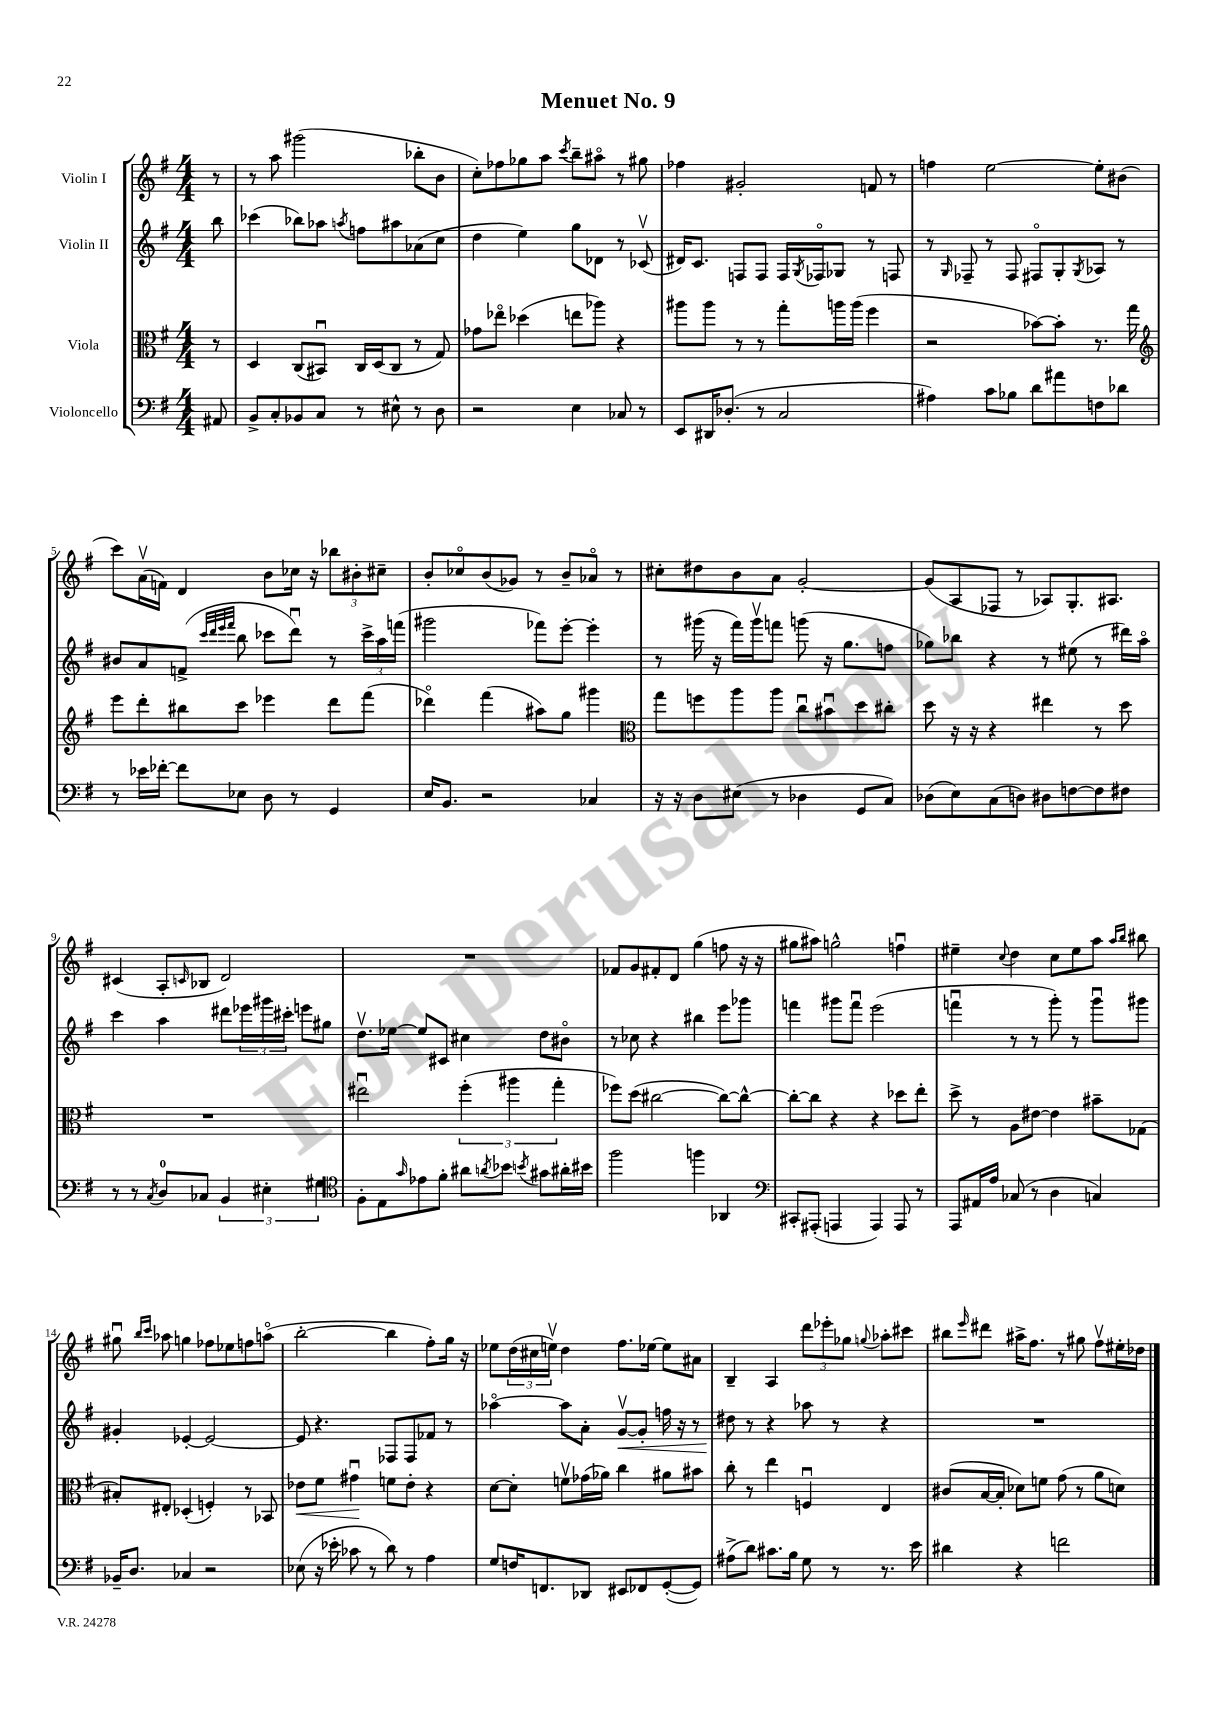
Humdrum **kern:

**kern	**kern	**dynam	**kern	**dynam	**kern
*part4	*part3	*part3	*part2	*part2	*part1
*staff4	*staff3	*staff3	*staff2	*staff2	*staff1
*I"Violoncello	*I"Viola	*	*I"Violin II	*	*I"Violin I
*clefF4	*clefC3	*	*clefG2	*	*clefG2
*k[f#]	*k[f#]	*	*k[f#]	*	*k[f#]
*M4/4	*M4/4	*	*M4/4	*	*M4/4
=	=	=	=	=	=
8AA#X/	8r	.	8bb\	.	8r
=1	=1	=1	=1	=1	=1
8BB^/L	4D/	.	(4ccc-X\	.	8r
8C'/	.	.	.	.	8aa\
8BB-X/	(8C/L	.	8bb-X\L)	.	(2ggg#X\
8C/J	8BB#Xu/J)	.	8aa-X\J	.	.
.	.	.	8qaan/	.	.
8r	16C/LL	.	8ffn\L	.	.
.	(16D/J	.	.	.	.
8E#X^^\	8C/J	.	8aa#X\	.	.
8r	8r	.	(8a-X\	.	8bb-X'\L
8D\	8G/)	.	8cc\J	.	8b\J
=2	=2	=2	=2	=2	=2
2r	8g-X\L	.	4dd\	.	8cc'\L)
.	8ee-X\J	.	.	.	8ff-X\
.	(4dd-X\	.	4ee\)	.	8gg-X\
.	.	.	.	.	8aa\J
.	.	.	.	.	8qccc/
4E\	8een\L	.	8gg\L	.	8bb~\L
.	8aa-X\J)	.	8d-X\J	.	8aa#X\J
8C-X/	4r	.	8r	.	8r
8r	.	.	(8c-Xv/	.	8gg#X\
=3	=3	=3	=3	=3	=3
8EE/L	8aa#X\L	.	16d#X/KL)	.	4ff-X\
.	.	.	8.c/J	.	.
16DD#X/K	8aa#\J	.	.	.	.
(8.D-X'/J	.	.	.	.	.
.	8r	.	8Fn/L	.	2g#X'/
8r	8r	.	8F/J	.	.
2C/	8gg'\L	.	16F/LL	.	.
.	.	.	8qG/	.	.
.	.	.	16F-X/J	.	.
.	16aan\L	.	8G-X/J	.	.
.	(16aa\JJ	.	.	.	.
.	4ff#\	.	8r	.	8fn/
.	.	.	8Fn/	.	8r
=4	=4	=4	=4	=4	=4
4A#X\)	2r	.	8r	.	4ffn\
.	.	.	16qqG/	.	.
.	.	.	8F-X~/	.	.
8c\L	.	.	8r	.	[2ee\
8B-X\J	.	.	8F-/	.	.
8d\L	[8b-X\L)	.	8F#X/L	.	.
8a#X\	8b-'\J]	.	8G'/	.	.
.	.	.	8qG/	.	.
8Fn\	8.r	.	8A-X/J	.	8ee'\L]
8d-X\J	.	.	8r	.	(8b#X\J
.	16gg\	.	.	.	.
!!LO:LB:g=z
=5	=5	=5	=5	=5	=5
*	*clefG2	*	*	*	*
8r	8eee\L	.	8b#X/L	.	8ccc\L)
16e-X\LL	8ddd'\	.	8a/	.	(16av\L
[16f-X'\JJ	.	.	.	.	16fn\JJ)
8f-\L]	8bb#X\	.	(8fn^/J	.	4d/
.	.	.	32qqccc/LLL	.	.
.	.	.	32qqddd/	.	.
.	.	.	32qqeee/	.	.
.	.	.	32qqfff#/JJJ	.	.
8E-X\J	8ccc\J	.	8bb\	.	.
8D\	4eee-X\	.	8ccc-X\L	.	8b\L
8r	.	.	8dddu\J)	.	16cc-X\Jk
.	.	.	.	.	16r
4GG/	8ddd\L	.	8r	.	12bb-X\L
.	.	.	.	.	12b#X'\
.	(8fff#\J	.	24ccc-^\LL	.	.
.	.	.	24aa\	.	12cc#X~\J
.	.	.	(24fffn\JJ	.	.
=6	=6	=6	=6	=6	=6
16E/KL	4ddd-X\)	.	2ggg#X\	.	8b'/L
8.BB/J	.	.	.	.	.
.	.	.	.	.	8cc-X/
2r	(4fff#\	.	.	.	(8b/
.	.	.	.	.	8g-X/J)
.	8aa#X\L)	.	8fff-X\L)	.	8r
.	8gg\J	.	[8eee'\J	.	8b~/L
4C-X/	4ggg#X\	.	4eee'\]	.	8a-X/J
.	.	.	.	.	8r
=7	=7	=7	=7	=7	=7
*	*clefC3	*	*	*	*
16r	8gg\L	.	8r	.	8cc#X'\L
16r	.	.	.	.	.
8D\L	8ffn\	.	(16ggg#X\	.	8dd#X\
.	.	.	16r	.	.
(8E#X\J	8aa\	.	16fff#\LL)	.	8b\
.	.	.	16ggg#v\J	.	.
8r	8aa\J	.	8fffn\J	.	8a\J
4D-X\	8ccu\L	.	(8gggn\	.	[2g'/
.	8b#Xu\	.	16r	.	.
.	.	.	8.gg\L	.	.
8GG/L	8dd\	.	.	.	.
8C/J)	8cc#X'\J	.	8ffn\J	.	.
=8	=8	=8	=8	=8	=8
(8D-X\L	8dd\	.	8gg-X\L)	.	(8g/L]
8E\)	16r	.	8bb-X\J	.	8A/
.	16r	.	.	.	.
(8C\	4r	.	4r	.	8F-X/J
8Dn\J)	.	.	.	.	8r
8D#X\L	4ee#X\	.	8r	.	8A-X/L)
[8Fn\	.	.	(8ee#X\	.	8.G'/
8F\]	8r	.	8r	.	.
.	.	.	.	.	8.A#X/J
8F#X\J	8dd\	.	16ddd#X\LL)	.	.
.	.	.	16aa\JJ	.	.
!!LO:LB:g=z
=9	=9	=9	=9	=9	=9
8r	1r	.	4ccc\	.	(4c#X/
8r	.	.	.	.	.
8qC/	.	.	.	.	.
8D/L	.	.	4aa\	.	8A'/L
.	.	.	.	.	16qqcn/
8C-X/J	.	.	.	.	8B-X/J
6BB/	.	.	8ddd#X\L	.	2d/)
.	.	.	24eee-X\L	.	.
6E#X'\	.	.	24ggg#X\	.	.
.	.	.	24ccc#X'\JJ	.	.
.	.	.	8eeen\L	.	.
6G#X\	.	.	.	.	.
.	.	.	8gg#X\J	.	.
=10	=10	=10	=10	=10	=10
*clefC4	*	*	*	*	*
8F#'\L	2ee#Xu\	.	8.ddv\L	.	1r
8E\	.	.	.	.	.
.	.	.	[16ee-X\Jk	.	.
16qqg/	.	.	.	.	.
8e-X\	.	.	8ee-/L]	.	.
8f#'\J	.	.	8c#X/J	.	.
8a#X\L	(6ff#'\	.	4cc#X\	.	.
8qan/	.	.	.	.	.
8b-X\J	.	.	.	.	.
.	6aa#X\	.	.	.	.
8qbn/	.	.	.	.	.
8g#X\L	.	.	8dd\L	.	.
.	6gg'\	.	.	.	.
16a#X'\L	.	.	8b#X\J	.	.
16b#X\JJ	.	.	.	.	.
=11	=11	=11	=11	=11	=11
2ff#\	8ff-X\L)	.	8r	.	8f-X/L
.	(8dd\J	.	8cc-X\	.	8g/
.	[2cc#X\	.	4r	.	8f#X'/
.	.	.	.	.	8d/J
4ffn\	.	.	4bb#X\	.	(4gg\
4AA-X/	8cc#\L_)	.	8eee\L	.	8ffn\
.	8cc#^^\J_	.	8ggg-X\J	.	16r
.	.	.	.	.	16r
=12	=12	=12	=12	=12	=12
*clefF4	*	*	*	*	*
8CC#X'/L	8cc#'\L_	.	4fffn\	.	8gg#X\L
(8AAA#X'/J	8cc#\J]	.	.	.	8aa#X\J)
4AAAn/	4r	.	8ggg#X\L	.	2ggn^^\
.	.	.	8fffu\J	.	.
4AAA/)	4r	.	(2eee\	.	.
8AAA/	8dd-X\L	.	.	.	4ffnu\
8r	8ee'\J	.	.	.	.
=13	=13	=13	=13	=13	=13
8AAA/L	8dd^\	.	4fffnu\	.	4ee#X~\
16AA#X/L	8r	.	.	.	.
16A/JJ	.	.	.	.	.
.	.	.	.	.	8qqcc/
(8C-X/	8A\L	.	8r	.	4dd\
8r	[8e#X\J	.	8r	.	.
4D\	4e#\]	.	8ggg'\)	.	8cc\L
.	.	.	8r	.	8ee#\
4Cn/)	8b#X~\L	.	8gggu\L	.	8aa\J
.	.	.	.	.	16qqaa/LL
.	.	.	.	.	16qqbb/JJ
.	(8G-X\J	.	8ggg#X\J	.	8bb#X\
!!LO:LB:g=z
=14	=14	=14	=14	=14	=14
16BB-X~/KL	8B#X'/L)	.	4g#X'/	.	8gg#Xu\
8.D/J	.	.	.	.	.
.	.	.	.	.	16qqbb/LL
.	.	.	.	.	16qqccc/JJ
.	8E#X'/J	.	.	.	8aa-X\
4C-X/	(4D-X'/	.	[4e-X'/	.	4ggn\
2r	4Fn'/)	.	2e-/_	.	8ff-X\L
.	.	.	.	.	8ee-X\
.	8r	.	.	.	8ffn\
.	8BB-X/	.	.	.	(8aan\J
=15	=15	=15	=15	=15	=15
!	!	!LO:HP:b	!	!	!
(8E-X\	8e-X\L	<	8e-/]	.	[2bb'\
16r	8f#\J	.	4.r	.	.
16e-X'\	.	.	.	.	.
8c-X\	4g#Xu\	.	.	.	.
8r	.	.	.	.	.
8d\)	8fn\L	[	8F-X/L	.	4bb\]
8r	8e-'\J	.	8F-/	.	.
4A\	4r	.	8f-X/J	.	8ff#'\L)
.	.	.	8r	.	16gg\Jk
.	.	.	.	.	16r
=16	=16	=16	=16	=16	=16
8G/L	[8d\L	.	[4aa-X\	.	8ee-X\L
16Fn/K	8d'\J]	.	.	.	(24dd\L
.	.	.	.	.	24cc#X\
8.FFn/	.	.	.	.	.
.	.	.	.	.	24eenv\JJ)
.	8fnv\L	.	8aa-\L]	.	4dd\
8DD-X/J	(16g-X\L	.	8a'\J	.	.
.	16a-X\JJ)	.	.	.	.
!	!	!	!	!LO:HP:b	!
8EE#X/L	4cc\	.	[8gv/L	<	8.ff#\L
8FF-X/	.	.	8g'/J]	.	.
.	.	.	.	.	[16ee-X\Jk
([8GG'/	8a#X\L	.	16ffn\	.	8ee-\L]
.	.	.	16r	.	.
8GG/J])	8b#X\J	.	8r	.	8a#X\J
=17	=17	=17	=17	=17	=17
(8A#X^\L	8cc'\	.	8dd#X\	.	4B~/
8d\J)	8r	.	8r	[	.
8.c#X\L	4ee\	.	4r	.	4A/
16B\Jk	.	.	.	.	.
8G\	4Fnu/	.	8aa-X\	.	12ddd\L
.	.	.	.	.	12eee-X'\
8r	.	.	8r	.	.
.	.	.	.	.	12gg-X\J
.	.	.	.	.	8qqggn/
8.r	4E/	.	4r	.	8aa-X'\L
.	.	.	.	.	8ccc#X\J
16e\	.	.	.	.	.
=18	=18	=18	=18	=18	=18
4d#X\	(8c#X/L	.	1r	.	8bb#X\L
.	.	.	.	.	16qqeee/
.	[16B/L	.	.	.	8ddd#X\J
.	16B'/JJ]	.	.	.	.
4r	8d-X\L)	.	.	.	16aa#X^\KL
.	.	.	.	.	8.ff#\J
.	8fn\J	.	.	.	.
2fn\	(8g\	.	.	.	8r
.	8r	.	.	.	8gg#X\
.	8a\L	.	.	.	8ff#v\L
.	8dn\J)	.	.	.	16ee#X'\L
.	.	.	.	.	16dd-X\JJ
==	==	==	==	==	==
*-	*-	*-	*-	*-	*-
